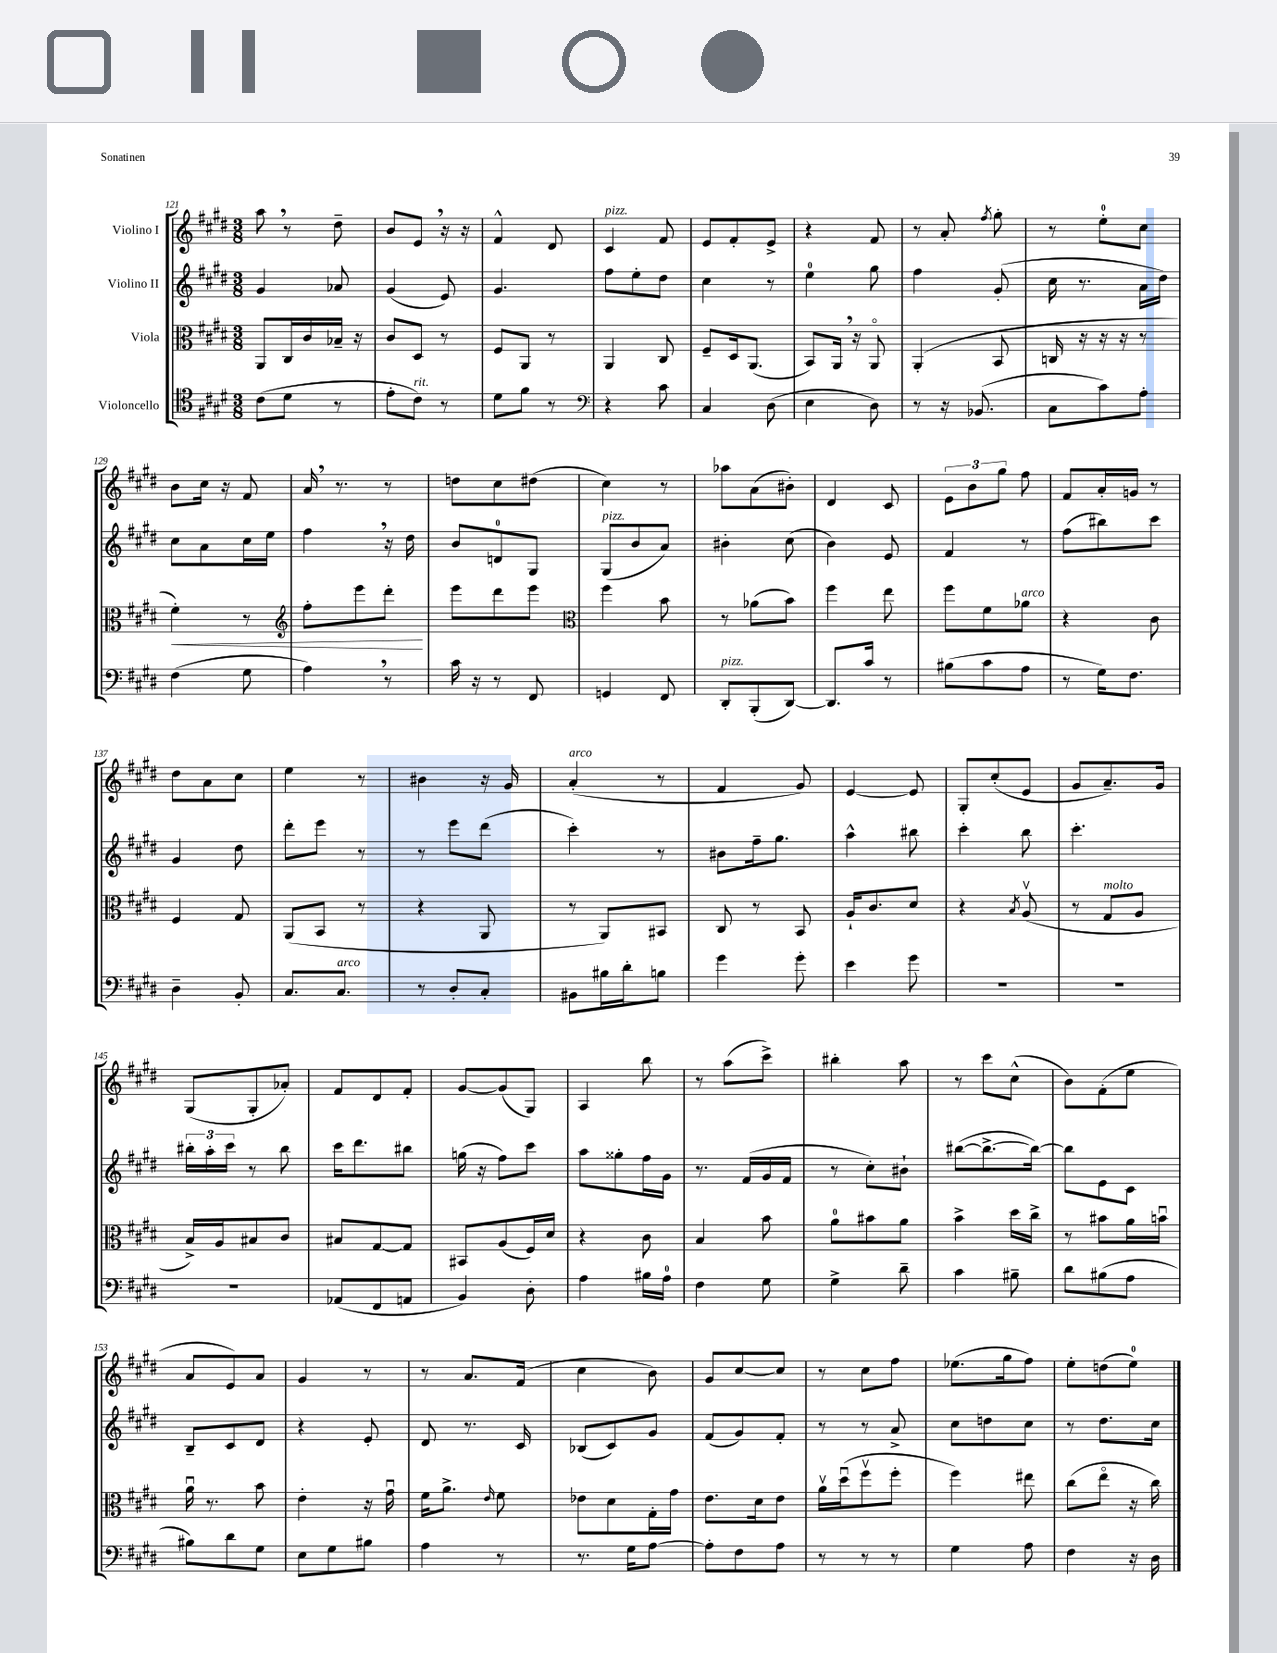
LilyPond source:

<<
\new StaffGroup <<
\new Staff = "s0" \with { instrumentName = "Violino I" } {
    \clef treble \key e \major \numericTimeSignature \time 3/8
    \autoBeamOff a''8 \breathe r8 dis''8-- |
    b'8[ e'8] \breathe r16 r16 |
    fis'4-^ dis'8 |
    cis'4^\markup { \italic "pizz." } fis'8 |
    e'8[ fis'8-. e'8]-> |
    r4 fis'8 |
    r8 a'8-. \acciaccatura { fis''8 } gis''8-. |
    r8 e''8[-0-. cis''8] |
    b'8[ cis''16] r16 fis'8 |
    a'16 \breathe r8. r8 |
    d''8[ cis''8 dis''8]( |
    cis''4) r8 |
    aes''8[ a'8( bis'8]-.) |
    dis'4 cis'8 |
    \tuplet 3/2 { e'8[ b'8 gis''8] } fis''8 |
    fis'8[ a'16-. g'16] r8 |
    dis''8[ a'8 cis''8] |
    e''4 r8 |
    bis'4 r16 gis'16 |
    a'4-.^\markup { \italic "arco" }( r8 |
    fis'4 gis'8) |
    e'4~ e'8 |
    gis8[-. cis''8-.( e'8] |
    gis'8[ a'8.--) gis'16] |
    gis8[( gis8-. aes'8]-.) |
    fis'8[ dis'8 fis'8]-. |
    gis'8[~ gis'8( gis8]) |
    a4 b''8 |
    r8 a''8[( cis'''8]->) |
    bis''4-. a''8 |
    r8 cis'''8[ cis''8]-^( |
    b'8[) fis'8-.( e''8] |
    a'8[ e'8) a'8] |
    gis'4 r8 |
    r8 a'8.[ fis'16]( |
    cis''4 b'8) |
    gis'8[ cis''8~ cis''8] |
    r8 cis''8[ fis''8] |
    ees''8.[( gis''16 fis''8]) |
    e''8[-. d''8( e''8]-0) \bar "|." |
}
\new Staff = "s1" \with { instrumentName = "Violino II" } {
    \clef treble \key e \major \numericTimeSignature \time 3/8
    \autoBeamOff gis'4 aes'8 |
    gis'4( e'8) |
    gis'4. |
    fis''8[ e''8-. dis''8] |
    cis''4 r8 |
    e''4-0 gis''8 |
    fis''4 gis'8-.( |
    cis''16 r8. a'16[ dis''16]) |
    cis''8[ a'8 cis''16 e''16] |
    fis''4 \breathe r16 dis''16 |
    b'8[ d'8-0 gis8] |
    gis8[^\markup { \italic "pizz." }( b'8 a'8]) |
    bis'4-. cis''8( |
    b'4) e'8 |
    fis'4 r8 |
    fis''8[( bis''8) cis'''8] |
    gis'4 dis''8 |
    dis'''8[-. e'''8] r8 |
    r8 e'''8[ dis'''8]( |
    cis'''4-.) r8 |
    bis'8[ fis''16-- gis''8.] |
    a''4-^ bis''8 |
    cis'''4-. b''8 |
    cis'''4.-. |
    \tuplet 3/2 { bis''16[-. a''16-. cis'''16] } r8 bis''8 |
    cis'''16[ dis'''8. bis''8] |
    g''16( r16 fis''8[) cis'''8] |
    a''8[ gisis''8-. fis''16 gis'16] |
    r8. fis'16[( gis'16 fis'16] |
    r8 cis''8[-.) bis'8]-! |
    bis''8[~( bis''8.~-> bis''16]~) |
    bis''8[ e'8 cis'8] |
    b8[-- cis'8 dis'8] |
    r4 e'8-. |
    dis'8 r8. cis'16 |
    bes8[( cis'8) gis'8] |
    fis'8[( gis'8) fis'8]-. |
    r8 r8 a'8-> |
    cis''8[ d''8 cis''8] |
    r8 dis''8.[ cis''16] \bar "|." |
}
\new Staff = "s2" \with { instrumentName = "Viola" } {
    \clef alto \key e \major \numericTimeSignature \time 3/8
    \autoBeamOff a,8[ cis16 cis'16 bes16]-- r16 |
    cis'8[ dis8] r8 |
    fis8[ a,8] r8 |
    a,4 cis8 |
    fis8[-- dis16 a,8.]( |
    b,8[) a,16] \breathe r16 a,8\flageolet |
    a,4-.( b,8 |
    c16 r16 r16 r16 r8 |
    fis'4-.\<) r8 |
    \clef treble fis''8[-. e'''8 dis'''8]-.\! |
    e'''8[ dis'''8 e'''8] |
    \clef alto fis''4 b'8 |
    r8 aes'8[( b'8]) |
    fis''4 e''8 |
    fis''8[ fis'8 aes'8]^\markup { \italic "arco" } |
    r4 cis'8 |
    fis4 gis8 |
    a,8[( b,8] r8 |
    r4 a,8 |
    r8 a,8[) bis,8] |
    cis8 r8 b,8 |
    a16[-! cis'8. dis'8] |
    r4 \acciaccatura { b8 } a8\upbow( |
    r8 gis8[^\markup { \italic "molto" } a8] |
    b16[->) a16 bis8 cis'8] |
    bis8[ gis8~ gis8] |
    bis,8[ a8( fis16) dis'16] |
    r4 cis'8 |
    b4 b'8 |
    a'8[-0 bis'8 a'8] |
    b'4-> dis''16[ cis''16]-> |
    r8 bis'8[ a'16 b'16]\downbow |
    a'16\downbow r8. b'8 |
    e'4-. r16 gis'16\downbow |
    fis'16[ a'8.]-> \grace { e'16 } fis'8 |
    ees'8[ dis'8 gis16-. gis'16] |
    e'8.[ dis'16 e'8] |
    a'16[\upbow dis''16\downbow( fis''8\upbow fis''8]-. |
    fis''4) eis''8 |
    cis''8[( e''8]\flageolet r16 cis''16) \bar "|." |
}
\new Staff = "s3" \with { instrumentName = "Violoncello" } {
    \clef tenor \key e \major \numericTimeSignature \time 3/8
    \autoBeamOff cis'8[( dis'8] r8 |
    e'8[-. cis'8]^\markup { \italic "rit." }) r8 |
    dis'8[ fis'8] r8 |
    \clef bass r4 cis'8 |
    cis4 dis8( |
    e4 dis8) |
    r8 r16 bes,8.( |
    cis8[ cis'8) a8]-. |
    fis4( gis8 |
    a4) \breathe r8 |
    cis'16 r16 r8 fis,8 |
    g,4 fis,8 |
    dis,8[-.^\markup { \italic "pizz." } b,,8-.( dis,8]~) |
    dis,8.[ cis'16] r8 |
    bis8[( cis'8 a8] |
    r8 gis16[) fis8.] |
    dis4-- b,8-. |
    cis8.[ cis8.]^\markup { \italic "arco" } |
    r8 dis8[-. cis8]-. |
    bis,8[ bis16 dis'16-. b8] |
    gis'4 gis'8-. |
    e'4 gis'8 |
    R4. |
    R4. |
    R4. |
    aes,8[( fis,8 a,8] |
    b,4) dis8-. |
    a4 bis16[ a16]-0 |
    fis4 gis8 |
    gis4-> dis'8-- |
    cis'4 bis8-- |
    dis'8[ bis8( a8] |
    bis8[) dis'8 gis8] |
    e8[ gis8 bis8] |
    a4 r8 |
    r8. gis16[ a8]~ |
    a8[-. fis8 a8] |
    r8 r8 r8 |
    gis4 a8 |
    fis4 r16 dis16 \bar "|." |
}
>>
>>
\layout { \context { \Score currentBarNumber = #121 } }
